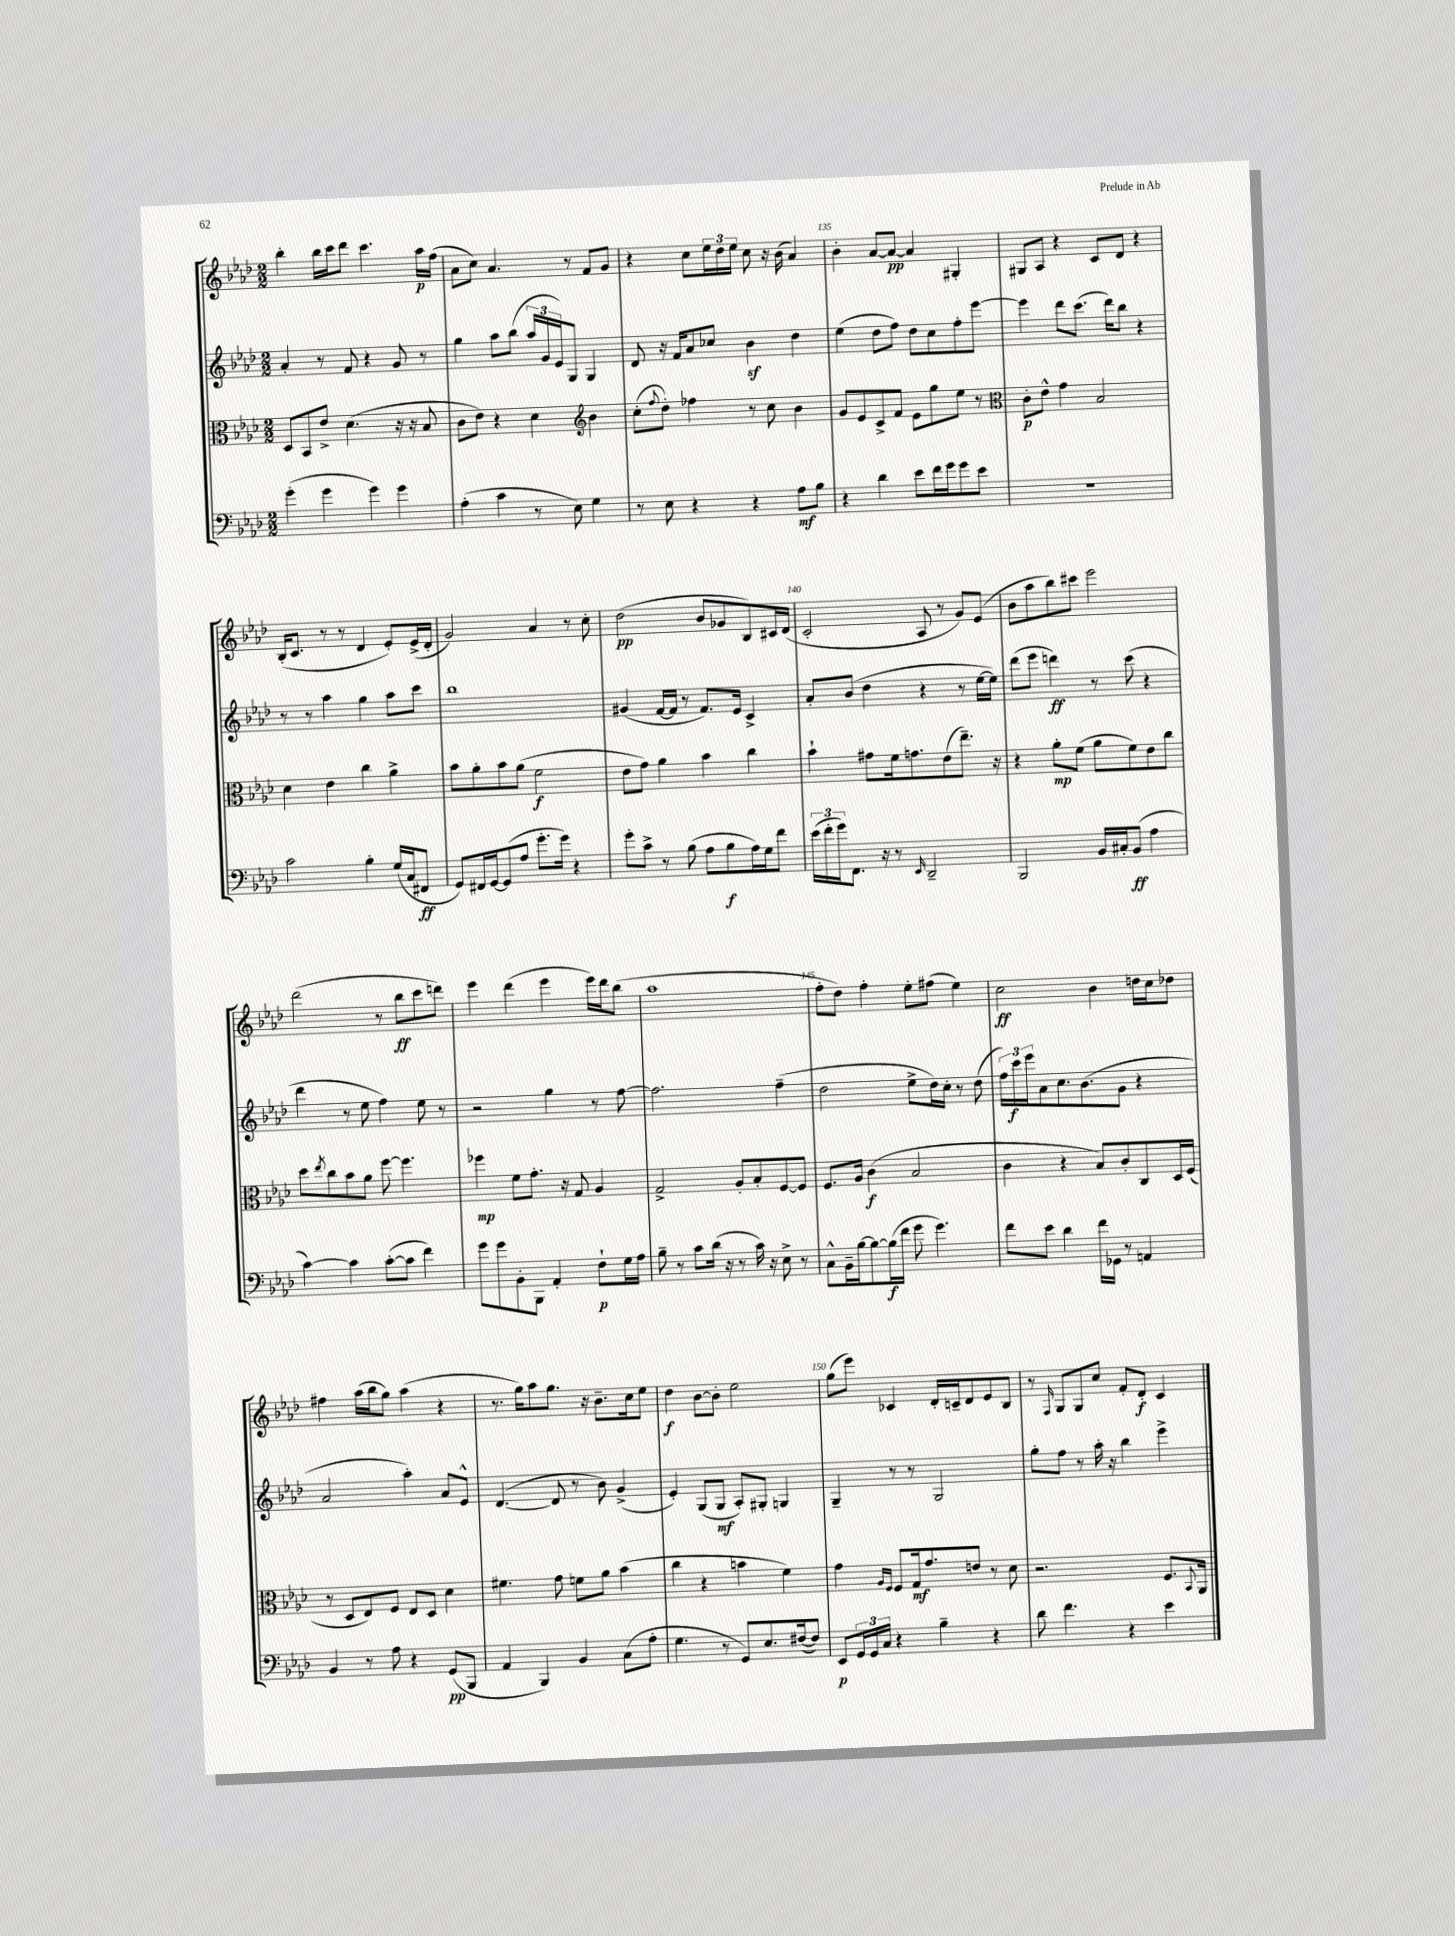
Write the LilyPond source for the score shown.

<<
\new StaffGroup <<
\new Staff = "s0" {
    \clef treble \key aes \major \numericTimeSignature \time 2/2
    bes''4-. bes''16 c'''16 des'''8 c'''4. aes''16\p f''16( |
    aes'8 c''8) aes'4. r8 f'8 g'8 |
    r4 c''8 \tuplet 3/2 { ees''16 des''16 ees''16 } c''8 r16 bes'16( aes'4) |
    bes'4-. aes'8~ aes'8~\pp aes'4 gis4-. |
    gis8 aes8 r4 c'8 des'8 r4 |
    bes16-.( c'8. r8 r8 des'4 ees'8-.) ees'16->( des'16-. |
    g'2) aes'4 r8 c''8-. |
    des''2\pp( bes'8 ges'8 bes8) cis'16 des'16( |
    c'2-. aes8 r8 g'8) ees'8( |
    bes'8 aes''8 bes''8) cis'''8 ees'''2 |
    des'''2( r8 bes''8\ff c'''8 d'''8) |
    ees'''4 des'''4( ees'''4 ees'''16) des'''16 bes''8( |
    aes''1 |
    f''8-. des''8) f''4-. ees''8-. fis''8( ees''4) |
    c''2\ff bes'4 d''16 c''16 des''8 |
    fis''4 aes''16( bes''16 g''8) aes''4( r4 |
    r8. g''16) aes''8 g''8. r16 bes'8.-- c''16 ees''8 |
    des''4\f bes'8~ bes'8-. ees''2 |
    g''8( ees'''8) ces'4 des'16-. c'16-- des'8 ees'8 bes8 |
    r8 \grace { f16 } g8 g8 c''8 f'8-. des'8-.\f c'4 \bar "|." |
}
\new Staff = "s1" {
    \clef treble \key aes \major \numericTimeSignature \time 2/2
    aes'4-. r8 f'8 r4 g'8 r8 |
    g''4 aes''8 bes''8( \tuplet 3/2 { aes''16 g'16 ees'16) } g8 g4 |
    des'8 r16 f'16 aes'8 ces''8 bes'4\sf des''4 |
    ees''4( des''8 f''8) des''8 c''8 f''8-. ees'''8~ |
    ees'''4 des'''8 c'''8.( des'''16) bes''8 r4 |
    r8 r8 aes''4 g''4 aes''8 c'''8 |
    bes''1 |
    gis'4( f'16~ f'16 r8 f'8.) ees'16 c'4-> |
    aes'8-. bes'8( des''4 r4 r8 ees''16~ ees''16) |
    des'''8( ees'''8 d'''4\ff) r8 c'''8( r4 |
    des'''4 r8 ees''8 f''4) ees''8 r8 |
    r2 g''4 r8 f''8~ |
    f''2. f''4--( |
    des''2 ees''8-> des''16) c''16-. r8 des''8( |
    \tuplet 3/2 { f''16) c'''16\f ees'''16 } aes'8 c''8. bes'8.( g'8 r4 |
    aes'2 aes''4-.) aes'8 ees'8-^ |
    des'4.~( des'8 r8 bes'8) g'4->( |
    ees'4-.) g8( g8\mf aes8-.) gis8-. g4 |
    g4-- r8 r8 g2 |
    g''8-. f''8 r8 aes''16-. r16 bes''4 ees'''4-> \bar "|." |
}
\new Staff = "s2" {
    \clef alto \key aes \major \numericTimeSignature \time 2/2
    des8 bes,8 ees'8-> des'4.( r16 r16 bes8 |
    c'8 ees'8) r4 des'4 \clef treble bes'4 |
    c''8-.( \appoggiatura { f''8 } des''8-.) fes''4 r8 c''8 bes'4 |
    g'8 ees'8 c'8-> f'8 ees'8 g''8 ees''8 r8 |
    \clef alto c'8-.\p ees'8-^ g'4 bes2 |
    des'4 ees'4 c''4 aes'4-> |
    bes'8 aes'8-. bes'8 aes'8( f'2\f |
    ees'8 g'8) aes'4 bes'4 c''4 |
    bes'4-! gis'8 f'16 g'8. ees'8( ees''8.--) r16 |
    r4 aes'8-.\mp f'8( aes'8 f'8) ees'8 c''8 |
    des''8 \acciaccatura { ees''8 } c''8 bes'8 aes'8 f''8~ f''4. |
    fes''4\mp f'8 g'8.-. r16 g8 aes4 |
    g2-> aes8-. bes8-. f8~ f8 |
    f8. aes16 c'4\f( bes2 |
    c'4 r4 bes8) c'8-. c8 des16 f16( |
    r8 des8 ees8) f8 ees8 des8 des'4 |
    fis'4. g'8 f'8 aes'8 bes'4( |
    c''4 r4 b'4 f'4) |
    g'4 \grace { aes16 f16 } f8 g16\mf g'8. e'8 r8 des'8 |
    r2. f8. \appoggiatura { bes,8 } aes,16 \bar "|." |
}
\new Staff = "s3" {
    \clef bass \key aes \major \numericTimeSignature \time 2/2
    g'4-.( g'4 g'4) g'4 |
    aes4-.( c'4 r8 ees8) g4 |
    r8 ees8 r4 r4 aes8\mf bes8 |
    r4 des'4 ees'8 f'16 g'16 g'8 ees'8 |
    r1 |
    c'2 bes4-. g16( c16 fis,8\ff |
    g,8) fis,16 g,16~ g,8( aes8 g'8.-. g'16) r4 |
    g'8-. c'8-> r8 bes8( aes8 bes8\f aes16) g16 f'8 |
    \tuplet 3/2 { ees'16( f'16-. g'16) } f,8. r16 r8 \grace { ees,16 } des,2-- |
    bes,,2 bes,16 cis16-. bes,8\ff( aes4 |
    c'4~) c'4 c'8~-.( c'8 f'4) |
    g'8 g'8 bes,8-. bes,,8 aes,4-. f8-!\p g16 aes16 |
    bes8-- r8 c'8 des'16( r16 r8 c'16) r16 ees8-> r8 |
    c8-^ bes,16-- bes16~ bes8~ bes16\f( f'16 g'8 g'4.) |
    f'8 ees'8 des'4 f'16 ges,16 r8 a,4 |
    bes,4 r8 aes8 r4 g,8\pp( bes,,8 |
    aes,4 bes,,4) bes,4 c8( aes8-. |
    g4. r8 g,8) ees8. fis16~( fis8) |
    ees,8\p \tuplet 3/2 { g,16 g,16 c16 } r4 bes4-- r4 |
    des'8 f'4. r4 ees'4 \bar "|." |
}
>>
>>
\layout { \context { \Score currentBarNumber = #132 \override BarNumber.break-visibility = ##(#f #t #t) barNumberVisibility = #(every-nth-bar-number-visible 5) } }
